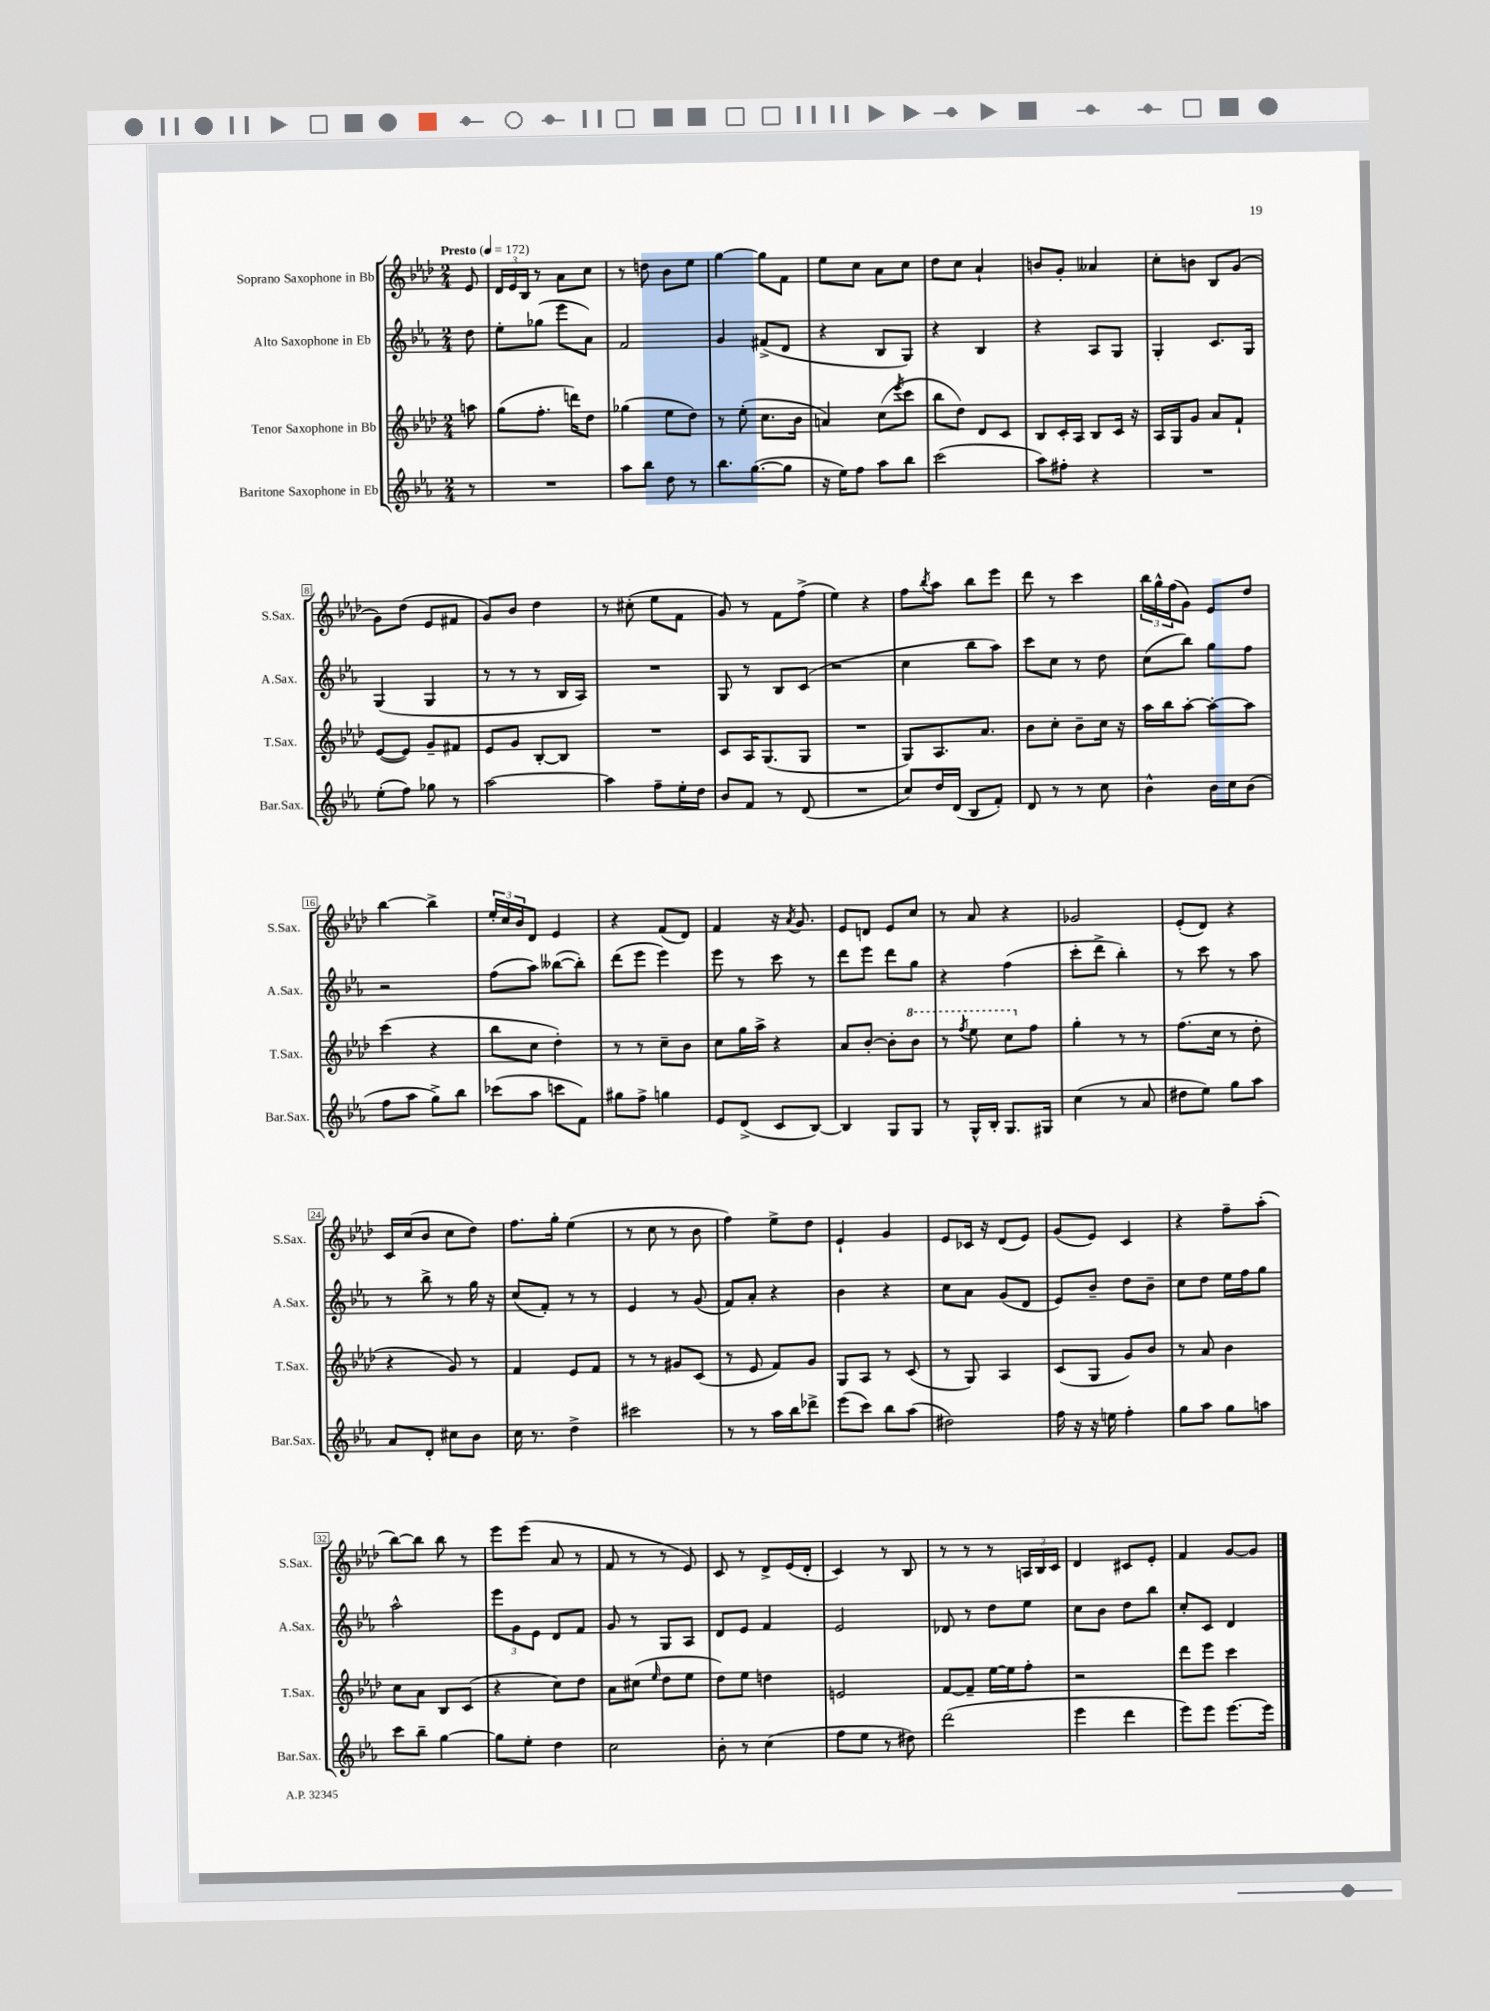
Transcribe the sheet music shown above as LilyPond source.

<<
\new StaffGroup <<
\new Staff = "s0" \with { instrumentName = "Soprano Saxophone in Bb" shortInstrumentName = "S.Sax." } {
    \clef treble \key aes \major \numericTimeSignature \time 2/4 \partial 8 \tempo "Presto" 4 = 172
    ees'8 |
    \tuplet 3/2 { des'16 ees'16 bes16 } r8 aes'8 c''8 |
    r8 d''8 bes'8 ees''8 |
    g''4~ g''8 f'8 |
    ees''8 c''8 aes'8 c''8 |
    des''8 c''8 aes'4-! |
    b'8 g'8-. aeses'4 |
    c''8-. b'8 bes8 g'8( |
    g'8) des''8( ees'8 fis'8 |
    g'8) bes'8 des''4 |
    r8 cis''8-.( ees''8 f'8 |
    g'8) r8 f'8 f''8->( |
    ees''4) r4 |
    f''8 \acciaccatura { bes''8 } aes''8 bes''8 ees'''8 |
    des'''8 r8 c'''4 |
    \tuplet 3/2 { bes''16 g''16-^ f''16( } g'8) ees'8 des''8 |
    bes''4~ bes''4-> |
    \tuplet 3/2 { ees''16-. c''16 bes'16 } des'8 ees'4 |
    r4 f'8( des'8) |
    f'4 r16 \acciaccatura { aes'8 } g'8. |
    ees'8 d'8 ees'8 c''8 |
    r8 aes'8 r4 |
    ges'2 |
    ees'8-.( des'8) r4 |
    c'16 c''16( bes'8 c''8 des''8) |
    f''8. g''16-. ees''4( |
    r8 c''8 r8 bes'8 |
    f''4) ees''8-> des''8 |
    ees'4-! g'4 |
    ees'8 ces'16 r16 des'8( ees'8) |
    g'8( ees'8) c'4 |
    r4 f''8-- aes''8-.( |
    bes''8~) bes''8 bes''8 r8 |
    ees'''8 ees'''8( aes'8 r8 |
    f'8 r8 r8 ees'8) |
    c'8 r8 des'8-> ees'16( des'16-. |
    c'4) r8 bes8 |
    r8 r8 r8 \tuplet 3/2 { a16 bes16 c'16 } |
    des'4 cis'8 ees'8-. |
    f'4 g'8~ g'8 \bar "|." |
}
\new Staff = "s1" \with { instrumentName = "Alto Saxophone in Eb" shortInstrumentName = "A.Sax." } {
    \clef treble \key ees \major \numericTimeSignature \time 2/4 \partial 8
    d''8 |
    ees''8-. ges''8( ees'''8 aes'8) |
    f'2 |
    g'4 fis'8->( d'8 |
    r4 bes8 g8) |
    r4 bes4 |
    r4 aes8 g8 |
    g4-. c'8. g16 |
    g4( g4 |
    r8 r8 r8 bes16 aes16) |
    R2 |
    g8 r8 bes8 c'8( |
    r2 |
    c''4 bes''8 aes''8) |
    c'''8 c''8 r8 d''8 |
    c''8( bes''8) g''8 f''8 |
    r2 |
    f''8( aes''8) beses''8~( beses''8-.) |
    d'''8( ees'''8 ees'''4) |
    ees'''8 r8 c'''8 r8 |
    d'''8 ees'''8 d'''8 g''8 |
    r4 f''4( |
    c'''8-. d'''8-> bes''4-.) |
    r8 c'''8 r8 aes''8 |
    r8 bes''8-> r8 g''16 r16 |
    c''8( f'8-.) r8 r8 |
    ees'4 r8 g'8( |
    f'8) aes'8-. r4 |
    bes'4 r4 |
    c''8 aes'8 g'8( d'8 |
    ees'8) bes'8-- d''8 bes'8-- |
    c''8 d''8 ees''16 f''16 g''8 |
    aes''2-^ |
    \tuplet 3/2 { ees'''8 g'8 ees'8 } d'8 f'8 |
    g'8 r8 g8 aes8 |
    d'8 ees'8 f'4 |
    ees'2 |
    des'8 r8 d''8 ees''8 |
    c''8 bes'8 d''8 bes''8 |
    c''8-. c'8 d'4 \bar "|." |
}
\new Staff = "s2" \with { instrumentName = "Tenor Saxophone in Bb" shortInstrumentName = "T.Sax." } {
    \clef treble \key aes \major \numericTimeSignature \time 2/4 \partial 8
    a''8 |
    g''8( f''8.-. d'''16) des''8 |
    ges''4( ees''8 des''8) |
    r8 ees''8-.( c''8. bes'16 |
    a'4) c''8( \acciaccatura { ees'''8 } c'''8 |
    bes''8 des''8) des'8 c'8 |
    bes8 c'16-. aes16 bes8 c'16 r16 |
    aes16 g16 g'8 aes'8 f'8-! |
    ees'8~( ees'8) g'8-- fis'8 |
    ees'8 g'8 bes8~-. bes8 |
    R2 |
    c'8 aes16 g8.( g8 |
    R2 |
    g8) aes8. aes'8. |
    bes'8 c''8-. bes'8-- c''16 r16 |
    aes''16 bes''16 aes''8~-. aes''8~-. aes''8 |
    c'''4( r4 |
    bes''8 c''8 des''4-.) |
    r8 r8 c''8-- bes'8 |
    c''8 g''16 aes''16-> r4 |
    aes'8 bes'8~-. bes'8-. \ottava #1 bes''8 |
    r8 \acciaccatura { f'''8 } ees'''8 c'''8 \ottava #0 f''8 |
    g''4-. r8 r8 |
    f''8.( c''16 r8 des''8-. |
    r4 g'8) r8 |
    f'4 ees'8 f'8 |
    r8 r8 gis'8 c'8( |
    r8 ees'8 f'8) g'8 |
    g8 aes8 r8 c'8( |
    r8 g8) aes4 |
    c'8( g8 g'8) bes'8 |
    r8 aes'8 bes'4 |
    c''8 aes'8 bes8 c'8( |
    r4 c''8) des''8 |
    aes'8 cis''8( \grace { ees''16 } des''8 ees''8 |
    des''8) ees''8 d''4 |
    e'2 |
    f'8~ f'8-- ees''16~ ees''16 f''8-. |
    r2 |
    des'''8 ees'''8 c'''4 \bar "|." |
}
\new Staff = "s3" \with { instrumentName = "Baritone Saxophone in Eb" shortInstrumentName = "Bar.Sax." } {
    \clef treble \key ees \major \numericTimeSignature \time 2/4 \partial 8
    r8 |
    R2 |
    aes''8 bes''8 d''8 r8 |
    bes''8. g''8.~( g''8 |
    r16 ees''16) f''8 aes''8 bes''8 |
    c'''2( |
    aes''8) fis''8-. r4 |
    R2 |
    ees''8-.( f''8) ges''8 r8 |
    aes''2~ |
    aes''4 f''8-- ees''16-. d''16 |
    bes'8 f'8 r8 d'8( |
    R2 |
    c''8) d''16 d'16( bes8 f'8-.) |
    d'8 r8 r8 c''8 |
    bes'4-^ bes'16 c''16 bes'8( |
    f''8 aes''8 g''8->) bes''8 |
    ces'''8( aes''8 c'''8 f'8) |
    gis''8 f''8-> g''4 |
    ees'8 d'8->( c'8 bes8~) |
    bes4 g8 g8 |
    r8 g16-^ bes16-. g8. gis16 |
    c''4( r8 aes'8 |
    dis''8 ees''8) g''8 aes''8 |
    aes'8 d'8-. cis''8 bes'8 |
    c''16 r8. d''4-> |
    cis'''2 |
    r8 r8 aes''16 bes''16 des'''8-> |
    ees'''8( c'''8) bes''8 aes''8( |
    dis''2) |
    f''16 r16 r16 e''16 f''4-. |
    g''8 aes''8 g''8 a''8 |
    c'''8 bes''8-- g''4~ |
    g''8 ees''8-. d''4 |
    c''2 |
    bes'8-. r8 c''4( |
    f''8 ees''8 r8 dis''8) |
    d'''2( |
    ees'''4 d'''4 |
    ees'''8) ees'''8 ees'''8.~ ees'''16 \bar "|." |
}
>>
>>
\layout { \context { \Score \override BarNumber.stencil = #(make-stencil-boxer 0.1 0.3 ly:text-interface::print) } }
